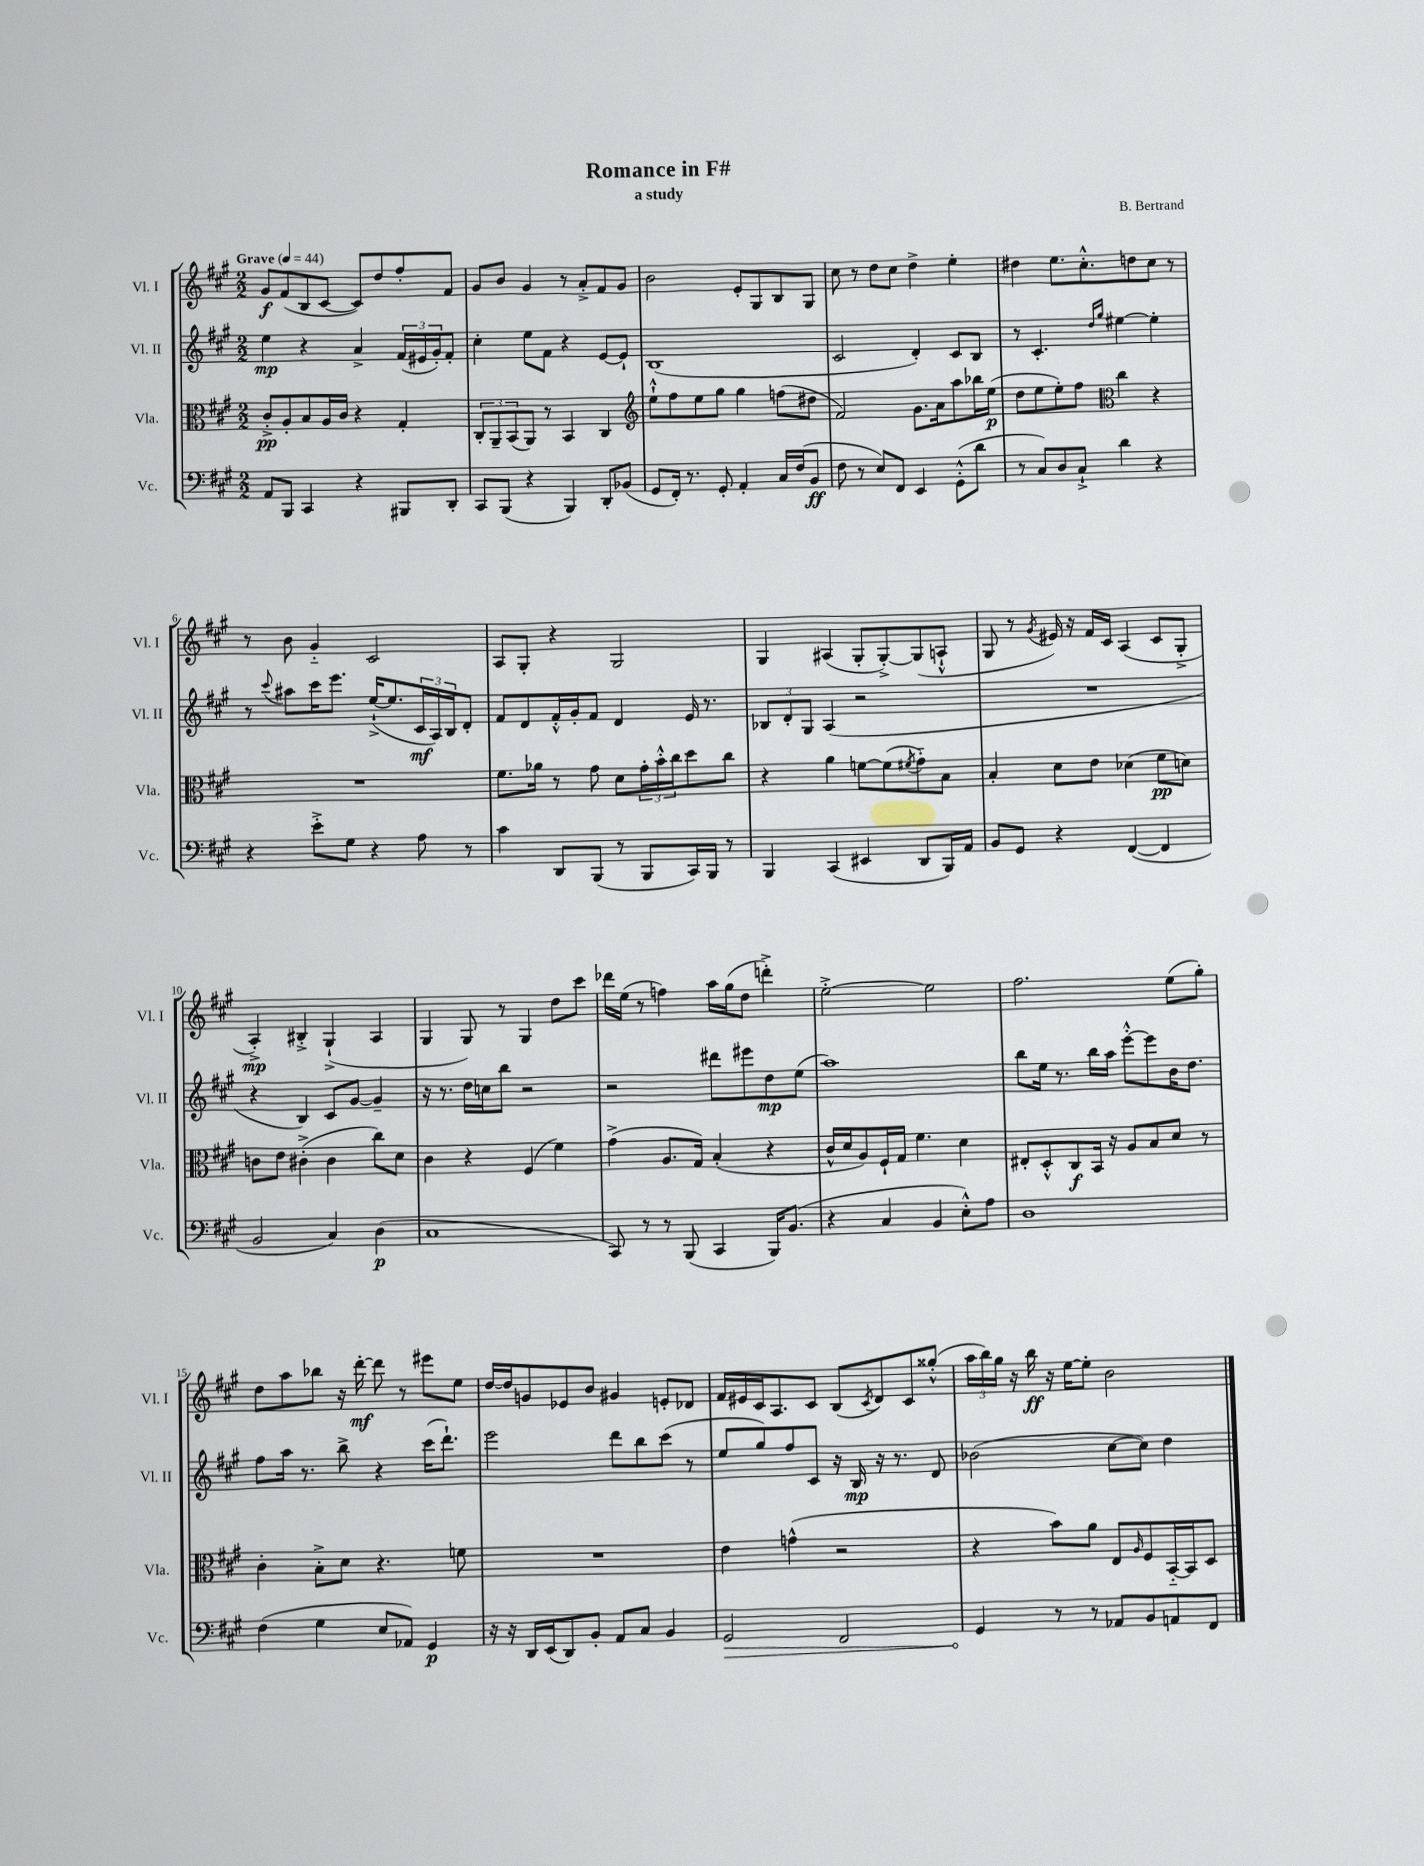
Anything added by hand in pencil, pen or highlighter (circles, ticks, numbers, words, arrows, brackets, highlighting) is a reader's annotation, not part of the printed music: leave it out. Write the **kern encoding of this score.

**kern	**kern	**kern	**kern
*staff4	*staff3	*staff2	*staff1
*clefF4	*clefC3	*clefG2	*clefG2
*k[f#c#g#]	*k[f#c#g#]	*k[f#c#g#]	*k[f#c#g#]
*M2/2	*M2/2	*M2/2	*M2/2
*MM44	*MM44	*MM44	*MM44
8AA	8c#'^	4ee	8g#
8BBB	8A'	.	(8f#
4CC#	8B	4r	8B
.	16A	.	[8c#
.	16c#	.	.
4r	4r	4a^	8c#])
.	.	.	8dd
8BBB#	4G#'	(24f#	8ff#'
.	.	24e#	.
.	.	24g#')	.
8DD'	.	8f#'	8f#
=	=	=	=
8CC#	12C#'	4cc#'	8g#
.	12AA~	.	.
(8BBB	.	.	8b
.	(12BB	.	.
4r	8AA)	8ee	4g#
.	8r	8f#	.
4BBB)	4BB	4r	8r
.	.	.	8a'^
8DD'	4C#	[8e	8f#
(8BB-	.	8e`]	8g#
=	=	=	=
*	*clefG2	*	*
8GG#	8ee`^^	(1B	2b
16FF#')	8ff#	.	.
8.r	.	.	.
.	8ee	.	.
8GG#'	8gg#	.	.
4AA'	4gg#	.	8e'
.	.	.	8G#
16C#	(8ff	.	8B
(16F#	.	.	.
8BB	8dd#	.	8G#
=	=	=	=
8F#	2f#)	2c#	8cc#
8r	.	.	8r
8E)	.	.	8dd
8FF#	.	.	8cc#
4EE	8.g#	4d')	4dd^
.	16a	.	.
(8GG#'^^	8aa	8c#	4ee'
8d	16bb-	8B	.
.	(16ee	.	.
=	=	=	=
8r	8dd	8r	4dd#
8C#)	8ee	4.c#'	.
8D	8ee')	.	8.ee
8C#`^	8ff#	.	.
.	.	.	8.cc#'^^
*	*clefC3	*	*
.	.	16qqdd	.
.	.	16qqgg#	.
4d	4cc#	[4ee#	.
.	.	.	8dd
4r	4r	4ee#']	8cc#
.	.	.	8r
=	=	=	=
4r	1r	8r	8r
.	.	8qqccc#	.
.	.	8aa#	8b
8e'^	.	16ccc#	4g#'~
.	.	8.eee	.
8G#	.	.	.
4r	.	([16ee`^	2c#
.	.	8.ee]	.
8A	.	24c#	.
.	.	24A)	.
.	.	24B	.
8r	.	8d'	.
=	=	=	=
4c#	8.f#	8f#	8A
.	.	8d	8G#'
.	16a-	.	.
8DD	8r	16f#'^^	4r
.	.	16g#'	.
(8BBB	8g#	8f#	.
8r	8d	4d	2G#
8BBB	24g#'	.	.
.	24b'^^	.	.
.	24cc#	.	.
16CC#)	8dd	16e	.
16BBB	.	8.r	.
8r	8cc#	.	.
=	=	=	=
4BBB	4r	12B-	4G#
.	.	12d'	.
.	.	12G#	.
(4CC#	4a	(4A	(4A#
4EE#	[8f	2r	8G#'
.	(8f]	.	[8G#'^)
.	8qf#	.	.
8DD	8g#'~)	.	(8G#]
16BBB)	8B	.	8A`^^
16AA	.	.	.
=	=	=	=
8BB	4B'	1r	8G#
8GG#	.	.	8r
.	.	.	8qg#
4r	8d	.	16e#)
.	.	.	16r
.	8e	.	16f#
.	.	.	16c#
([4FF#	(4d-	.	(4A
4FF#]	8f#	.	8c#
.	8d)	.	8G#'^
=	=	=	=
2BB	8c	4r	4A'^)
.	8e	.	.
.	(4c#'^	4B)	4B#'^
4C#)	4c#	8c#	(4G#`^
.	.	[8g#	.
(4D	8cc#)	4g#~]	4A
.	8d	.	.
=	=	=	=
1C#	4c#	16r	4G#
.	.	8.r	.
.	4r	16dd	8G#)
.	.	16cc	.
.	.	8bb	8r
.	(4F#	2r	4G#
.	4f#)	.	8dd
.	.	.	8ccc#
=	=	=	=
8CC#)	(4g#^	2r	16ddd-
.	.	.	(16ee
8r	.	.	8r
8r	8.A	.	4ff)
(8BBB	.	.	.
.	16G#)	.	.
4CC#	(4B'	8ddd#	16aa
.	.	.	(16gg#
.	.	8eee#	8dd
16BBB)	4r	8dd	4ddd'^)
(8.BB	.	.	.
.	.	(8ee	.
=	=	=	=
4r	16c#^^	1aa)	[2ee'^
.	16d	.	.
.	8A)	.	.
4C#	16F#`	.	.
.	16G#	.	.
.	4.f#	.	.
4BB	.	.	2ee]
8E'^^)	4d	.	.
8A	.	.	.
=	=	=	=
1D	8E#'	8bb	2.ff#
.	8D'^^	16ee	.
.	.	8.r	.
.	8C#	.	.
.	16BB	16bb	.
.	16r	16aa	.
.	8A	[8eee'^^	.
.	8B	8eee]	.
.	8d	16b	(8ee
.	.	8.dd	.
.	8r	.	8gg#')
=	=	=	=
(4F#	4c#'	8ff#	8dd
.	.	16aa	8aa
.	.	8.r	.
4G#	8B'^	.	8bb-
.	8d	8bb^	16r
.	.	.	[16ddd'
8E	4.r	4r	8ddd]
8AA-)	.	.	8r
4GG#	.	(16ccc#	8eee#
.	.	8.ddd`)	.
.	8f	.	8ee
=	=	=	=
16r	1r	2eee	[16dd
16r	.	.	16dd]
16DD	.	.	8g
(16EE	.	.	.
8DD)	.	.	8e-
8BB'	.	.	8b
8AA	.	8ddd	4g#
8C#	.	8bb	.
4BB	.	(8ccc#	8e'
.	.	8r	8d-
=	=	=	=
2GG#	4e	8ee	16f#
.	.	.	16e#
.	.	8gg#)	16c#
.	.	.	8.A
.	(4g^^	8ff#	.
.	.	8c#	8c#
2FF#	2r	16r	(8B
.	.	16B	.
.	.	.	8qc#
.	.	16r	8d)
.	.	8.r	.
.	.	.	8c#
.	.	8d	(8gg##'^^
=	=	=	=
4GG#	4r	(2b-	24aa
.	.	.	24bb)
.	.	.	24gg#
.	.	.	16r
.	.	.	16bb
8r	8b)	.	16r
.	.	.	[16ee
8r	8a	.	8ee']
8AA-	8E	[8cc#	2b
.	16qqA	.	.
8BB	8F#	8cc#])	.
8AA	[16BB'~	4dd	.
.	16BB]	.	.
8FF#	8D	.	.
==	==	==	==
*-	*-	*-	*-
